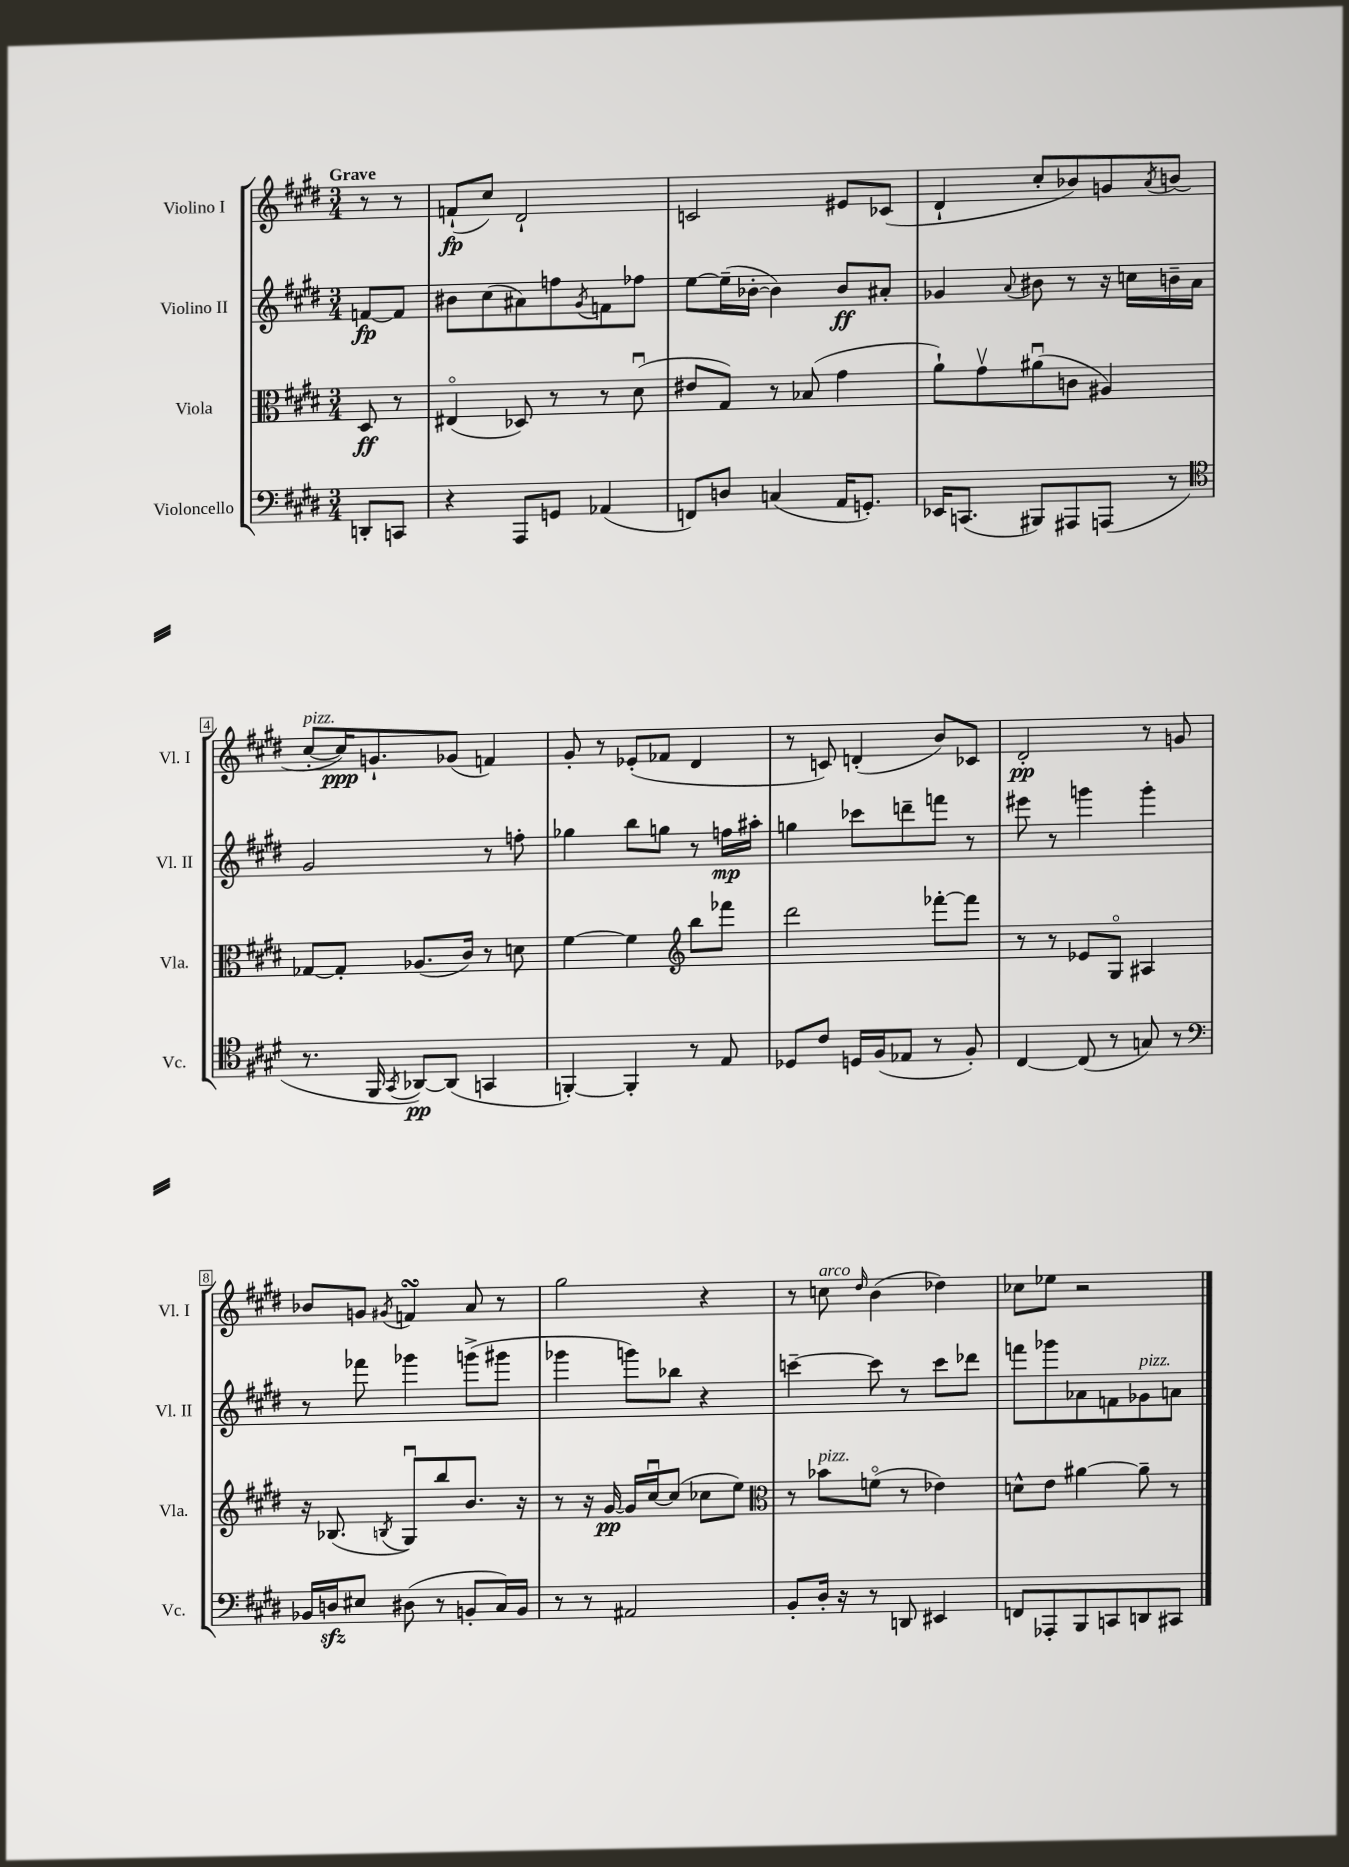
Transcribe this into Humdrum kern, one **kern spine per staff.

**kern	**dynam	**kern	**dynam	**kern	**dynam	**kern	**dynam
*part4	*part4	*part3	*part3	*part2	*part2	*part1	*part1
*staff4	*staff4	*staff3	*staff3	*staff2	*staff2	*staff1	*staff1
*I"Violoncello	*	*I"Viola	*	*I"Violino II	*	*I"Violino I	*
*I'Vc.	*	*I'Vla.	*	*I'Vl. II	*	*I'Vl. I	*
*clefF4	*	*clefC3	*	*clefG2	*	*clefG2	*
*k[f#c#g#d#]	*	*k[f#c#g#d#]	*	*k[f#c#g#d#]	*	*k[f#c#g#d#]	*
*M3/4	*	*M3/4	*	*M3/4	*	*M3/4	*
=	=	=	=	=	=	=	=
!	!	!	!	!	!	!LO:TX:a:B:t=Grave	!
8DDn'/L	.	8D#/	ff	[8fn/L	fp	8r	.
8CCn/J	.	8r	.	8f/J]	.	8r	.
=1	=1	=1	=1	=1	=1	=1	=1
4r	.	(4E#X/	.	8b#X\L	.	(8fn`/L	fp
.	.	.	.	(8cc#\	.	8cc#/J)	.
8AAA/L	.	8D-X/)	.	8a#X\)	.	2d#`/	.
8GGn/J	.	8r	.	8ffn\	.	.	.
.	.	.	.	8qg#/	.	.	.
(4AA-X/	.	8r	.	8fn\	.	.	.
.	.	(8d#u\	.	8ff-X\J	.	.	.
=2	=2	=2	=2	=2	=2	=2	=2
8FFn/L)	.	8e#X/L	.	[8ee\L	.	2cn/	.
8Dn/J	.	8G#/J)	.	(16ee~\L]	.	.	.
.	.	.	.	[16b-X'\JJ	.	.	.
(4Cn/	.	8r	.	4b-\])	.	.	.
.	.	(8B-X/	.	.	.	.	.
16AA/KL	.	4g#\	.	8b-/L	ff	8e#X/L	.
8.GGn'/J)	.	.	.	.	.	.	.
.	.	.	.	8a#X'/J	.	(8c-X/J	.
=3	=3	=3	=3	=3	=3	=3	=3
16EE-X/KL	.	8a`\L)	.	4g-X/	.	4d#`/	.
(8.CCn/J	.	.	.	.	.	.	.
.	.	8g#v\	.	.	.	.	.
.	.	.	.	8qqa/	.	.	.
8BBB#X/L)	.	(8a#Xu\	.	8b#X\	.	8cc#'/L	.
8AAA#X/	.	8cn\J	.	8r	.	8b-X/)	.
(8AAAn/J	.	4A#X/)	.	16r	.	8gn/	.
.	.	.	.	16ccn\LL	.	.	.
.	.	.	.	.	.	8qa/	.
8r	.	.	.	16bn~\	.	(8bn/J	.
.	.	.	.	16a\JJ	.	.	.
!!LO:LB:g=z
=4	=4	=4	=4	=4	=4	=4	=4
*clefC4	*	*	*	*	*	*	*
!	!	!	!	!	!	!LO:TX:a:i:t=pizz.	!
8.r	.	[8G-X/L	.	2g#/	.	[8cc#'/L	.
.	.	8G-'/J]	.	.	.	16cc#/K])	ppp
16FF#/	.	.	.	.	.	8.gn`/	.
8qGG#/	.	.	.	.	.	.	.
[8AA-X/L)	pp	(8.A-X/L	.	.	.	.	.
(8AA-/J]	.	.	.	.	.	(8g-X/J	.
.	.	16c#/Jk)	.	.	.	.	.
4GGn/	.	8r	.	8r	.	4fn/)	.
.	.	8dn\	.	8ffn'\	.	.	.
=5	=5	=5	=5	=5	=5	=5	=5
[4FFn'/)	.	[4f#\	.	4gg-X\	.	8g#'/	.
.	.	.	.	.	.	8r	.
4FF'/]	.	4f#\]	.	8bb\L	.	(8e-X'/L	.
.	.	.	.	8ggn\J	.	8f-X/J	.
*	*	*clefG2	*	*	*	*	*
8r	.	8bb\L	.	8r	.	4d#/	.
8E/	.	8fff-X\J	.	16ffn\LL	mp	.	.
.	.	.	.	16aa#X'\JJ	.	.	.
=6	=6	=6	=6	=6	=6	=6	=6
8D-X/L	.	2ddd#\	.	4ggn\	.	8r	.
8c#/J	.	.	.	.	.	8cn/)	.
16Dn/LL	.	.	.	8ccc-X\L	.	(4dn'/	.
(16F#/J	.	.	.	.	.	.	.
8E-X/J	.	.	.	8dddn~\	.	.	.
8r	.	[8fff-X'\L	.	8fffn\J	.	8b/L)	.
8F#'/)	.	8fff-\J]	.	8r	.	8c-X/J	.
=7	=7	=7	=7	=7	=7	=7	=7
[4C#/	.	8r	.	8eee#X\	.	2d#'/	pp
.	.	8r	.	8r	.	.	.
(8C#/]	.	8e-X/L	.	4gggn\	.	.	.
8r	.	8G#/J	.	.	.	.	.
8Gn/)	.	4A#X/	.	4ggg'\	.	8r	.
8r	.	.	.	.	.	8gn/	.
!!LO:LB:g=z
=8	=8	=8	=8	=8	=8	=8	=8
*clefF4	*	*	*	*	*	*	*
16BB-X/LL	.	16r	.	8r	.	8b-X/L	.
16Dnzz/J	.	(8.B-X/	.	.	.	.	.
8E#X/J	.	.	.	8fff-X\	.	8gn/J	.
.	.	8qBn/	.	.	.	8qg#X/	.
(8D#X\	.	8G#u/L)	.	4ggg-X\	.	4fnsSSs/	.
8r	.	8bb/	.	.	.	.	.
8BBn'/L	.	8.b/J	.	(8gggn^\L	.	8a/	.
16C#/L)	.	.	.	8ggg#X\J	.	8r	.
16BB/JJ	.	16r	.	.	.	.	.
=9	=9	=9	=9	=9	=9	=9	=9
8r	.	8r	.	4ggg-X\	.	2gg#\	.
8r	.	16r	.	.	.	.	.
.	.	[16g#/	pp	.	.	.	.
2AA#X/	.	16g#/LL]	.	8gggn\L)	.	.	.
.	.	[16cc#u/J	.	.	.	.	.
.	.	(8cc#/J]	.	8bb-X\J	.	.	.
.	.	8cc-X\L	.	4r	.	4r	.
.	.	8ee\J)	.	.	.	.	.
=10	=10	=10	=10	=10	=10	=10	=10
*	*	*clefC3	*	*	*	*	*
8BB'/L	.	8r	.	[4cccn~\	.	8r	.
!	!	!	!	!	!	!LO:TX:a:i:t=arco	!
!	!	!LO:TX:a:i:t=pizz.	!	!	!	!	!
16D#'/Jk	.	8b-X\L	.	.	.	8ccn\	.
16r	.	.	.	.	.	.	.
.	.	.	.	.	.	16qqdd#/	.
8r	.	(8fn\J	.	8ccc\]	.	(4b\	.
8DDn/	.	8r	.	8r	.	.	.
4EE#X/	.	4e-X\)	.	8ccc\L	.	4dd-X\)	.
.	.	.	.	8ddd-X\J	.	.	.
=11	=11	=11	=11	=11	=11	=11	=11
8FFn/L	.	8dn^^\L	.	8fffn\L	.	8cc-X\L	.
8AAA-X'/	.	8e\J	.	8ggg-X\	.	8ee-X\J	.
8BBB/	.	[4a#X\	.	8a-X\	.	2r	.
8CCn/	.	.	.	8fn\	.	.	.
!	!	!	!	!LO:TX:a:i:t=pizz.	!	!	!
8DDn/	.	8a#~\]	.	8g-X\	.	.	.
8CC#X/J	.	8r	.	8an\J	.	.	.
==	==	==	==	==	==	==	==
*-	*-	*-	*-	*-	*-	*-	*-
